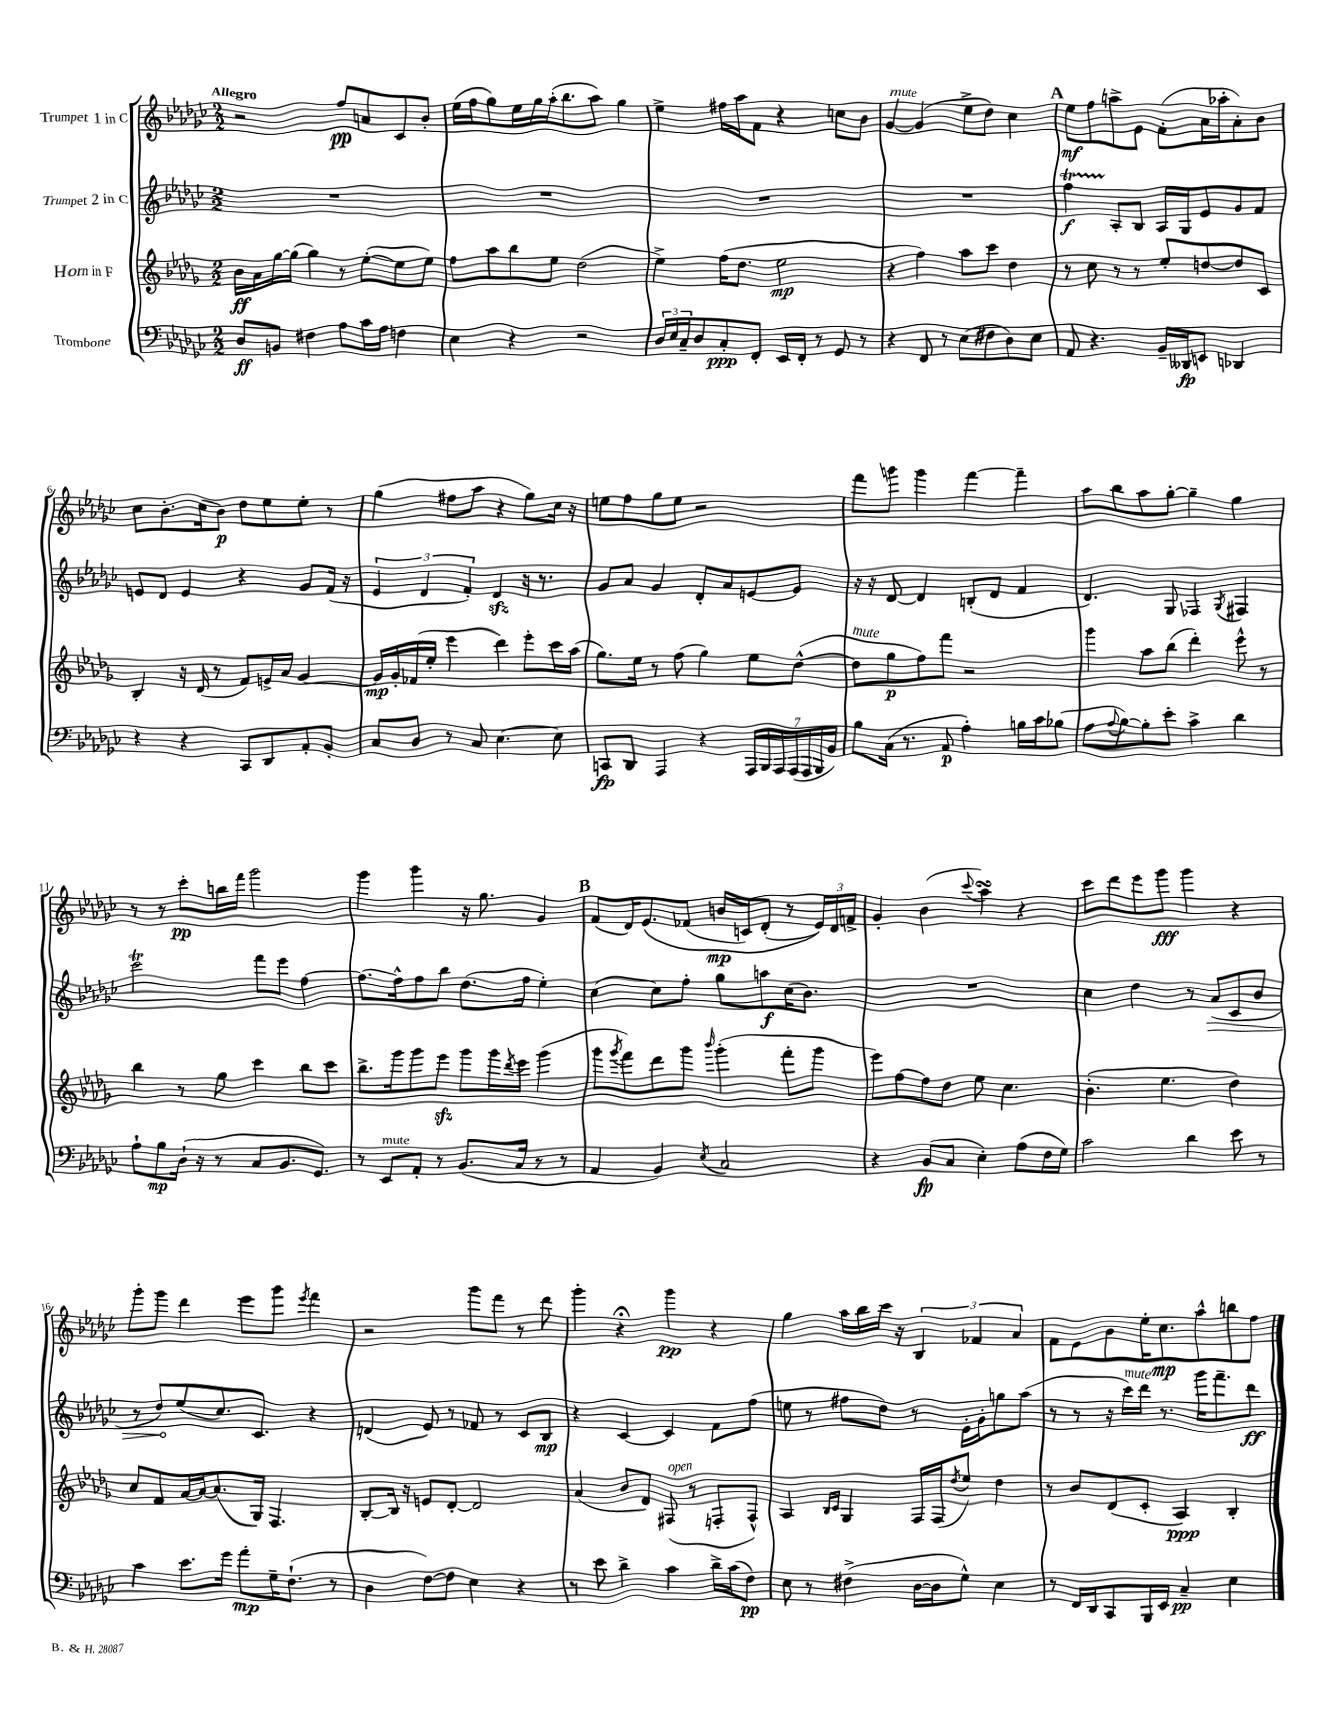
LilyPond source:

<<
\new StaffGroup <<
\new Staff = "s0" \with { instrumentName = "Trumpet 1 in C" } {
    \clef treble \key ges \major \numericTimeSignature \time 2/2 \tempo "Allegro"
    r2 f''8\pp a'8 ces'8 bes'8-. |
    ees''16( f''16 ges''8) ees''16 ges''16 aes''16-.( bes''8. aes''8) ges''4 |
    ees''4-> fis''16 aes''16 f'8 r4 c''8 bes'8 |
    ges'4~^\markup { \italic "mute" } ges'4( ees''8-> des''8) ces''4 |
    \mark \markup { \bold "A" } ees''8\mf f''8 a''8-> ees'8 f'8-.( aes'16 aes''16-. aes'8-.) bes'8 |
    ces''8 bes'8.-. ces''16( bes'8\p) des''8 ees''8 ees''8-. r8 |
    ges''4( fis''8 aes''8 r4 ges''8) ces''16 r16 |
    e''8 f''8 ges''8 e''8 r2 |
    f'''8 g'''8 g'''4 f'''4~ f'''4-- |
    aes''8 bes''8 aes''8 ges''8~-. ges''4-- ges''4 |
    r8 r8 ces'''8-.\pp b''16 f'''16 ges'''2 |
    ges'''4 ges'''4 r16 ges''8. ges'4 |
    \mark \markup { \bold "B" } f'8( des'16) ees'8.\( fes'8( b'16\mp c'16) des'8-.( r8 \tuplet 3/2 { ees'16)\) des'16 f'16-> } |
    ges'4-. bes'4( \appoggiatura { ces'''8 } aes''4\turn) r4 |
    ces'''8 des'''8 ees'''8 ges'''8\fff ges'''4 r4 |
    ges'''8-. ges'''8 des'''4 ees'''8 ges'''8 \acciaccatura { ees'''8 } f'''4 |
    r2 ges'''8 f'''8 r8 des'''8 |
    ges'''4-. r4\fermata ges'''4\pp r4 |
    ges''4 aes''16 bes''16 ces'''16 r16 \tuplet 3/2 { bes4 fes'4 aes'4 } |
    f'8 ees'8 ges'8 ees''16-. ces''8.\mp aes''8-^ b''8 f''8 \bar "|." |
}
\new Staff = "s1" \with { instrumentName = "Trumpet 2 in C" } {
    \clef treble \key ges \major \numericTimeSignature \time 2/2
    R1 |
    R1 |
    R1 |
    R1 |
    \mark \markup { \bold "A" } f''4\startTrillSpan\f aes8-.\stopTrillSpan bes8 aes16 ges16 ees'8 ges'8 f'8 |
    e'8 des'8 e'4 r4 ges'8 f'16( r16 |
    \tuplet 3/2 { ees'4 des'4 f'4-.) } des'4\sfz r16 r8. |
    ges'8 aes'8 ges'4 des'8-. aes'8 e'8~ e'8 |
    r16 r16 des'8~ des'4 b8-.( des'8 f'4 |
    des'4.) ges8 fes4 \acciaccatura { ges8 } fis4 |
    ces'''2\trill f'''8 ees'''8 f''4~ |
    f''8.~ f''16-^ f''8 bes''8 des''8.( f''16 ees''4-.) |
    \mark \markup { \bold "B" } ces''4~ ces''8 f''8-. ges''8 a''8\f ces''16( bes'8.) |
    R1 |
    ces''4 des''4 r8 \once \override Hairpin.circled-tip = ##t aes'8\>( ces'8 bes'8 |
    r8 des''8\!) ees''8( ces''8.) ces'8. r4 |
    d'4( ees'8) r8 fes'8 r8 ces'8 bes8\mp |
    r4 ces'4~ ces'4 f'8 f''8( |
    e''8 r8 fis''8 des''8) r8 ees'16-. ges'16-. g''8 aes''8( |
    r8 r8 r16 ces'''16^\markup { \italic "mute" }) des'''16 r8. ges'''16 f'''8.-- des'''8\ff \bar "|." |
}
\new Staff = "s2" \with { instrumentName = "Horn in F" } {
    \clef treble \key des \major \numericTimeSignature \time 2/2
    bes'16\ff aes'16 ges''16~ ges''16( ges''4) r8 ees''8~-.( ees''8 ees''8) |
    f''8 aes''8 bes''8 ees''8 des''2( |
    ees''4->) f''16( des''8. ees''2\mp |
    r4 f''4) aes''8 c'''8 des''4 |
    \mark \markup { \bold "A" } r8 c''8 r8 r8 ees''8-. d''8~ d''8 c'8 |
    bes4-. r16 des'16( r8 f'8) e'16-> aes'16 ges'4~ |
    ges'16\mp ges'16-. fes'16( ees''16-. ees'''4 des'''4) ees'''8-. c'''16 aes''16( |
    ges''8.) ees''16 r8 f''8( ges''4) ees''8 des''8~-^( |
    des''8^\markup { \italic "mute" } ges''8\p f''8) f'''8 r2 |
    ges'''4 aes''8 bes''8( des'''4-.) ees'''8-^ r8 |
    bes''4 r8 ges''8 c'''4 bes''8 c'''8 |
    bes''8.-> ges'''16 ges'''8 ees'''8\sfz ges'''8 ges'''16 \acciaccatura { des'''8 } ees'''16 ges'''4( |
    \mark \markup { \bold "B" } ges'''8 \acciaccatura { ges'''8 } f'''8) des'''8 ges'''8 \grace { bes'''16 } ges'''4-.( f'''8-. ges'''8 |
    ees'''8) f''8~ f''8 des''8 ees''8 c''4. |
    bes'4.-.( ees''4. des''4) |
    c''8 f'8 aes'16~ aes'16~ aes'8.( ges16) f4. |
    bes8~-. bes16 r16 e'8 des'8~-. des'2 |
    aes'4( bes'8 des'8) fis8^\markup { \italic "open" }( r8 f8-. f8-^) |
    aes4 \grace { bes16 c'16 } ges4 f16 f16( \acciaccatura { des''8 } ees''8) des''4 |
    r8 bes'8 des'8( c'8-. aes4\ppp) bes4-. \bar "|." |
}
\new Staff = "s3" \with { instrumentName = "Trombone" } {
    \clef bass \key ges \major \numericTimeSignature \time 2/2
    des8\ff b,8 fis4 aes8 ces'16 aes16 f4 |
    ees4 r4 r2 |
    \tuplet 3/2 { des16 ees16 ces16-- } des8 ces8-.\ppp f,8-. ees,16 f,16-. r8 ges,8 r8 |
    r4 f,8 r8 ees8( fis8 des8) ees8 |
    \mark \markup { \bold "A" } aes,8 r4. bes,16-- deses,16\fp e,8 des,4 |
    r4 r4 ces,8 des,8 aes,8-. bes,8-. |
    ces8 des8 r8 ces8 ees4.~ ees8 |
    c,8\fp des,8 aes,,4 r4 \tuplet 7/4 { aes,,16 bes,,16 aes,,16 aes,,16( aes,,16 bes,,16 bes,16) } |
    bes8 ces16( r8. aes,8\p aes4-.) b16 ces'16 bes8( |
    aes8 \appoggiatura { aes8 } bes8~) bes8-. ees'8-. ces'4-> des'4 |
    aes8-! bes8\mp des16-!( r16 r8 ces8 bes,8. ges,8.) |
    r8 ees,8^\markup { \italic "mute" } aes,8-. r8 bes,8.( ces16 r8 r8 |
    \mark \markup { \bold "B" } aes,4 bes,4) \acciaccatura { ees8 } ces2 |
    r4 bes,8\fp( ces8 ees4-.) aes8( f16 ges16) |
    ces'2 des'4 ees'8 r8 |
    ces'4 ees'8. ges'16 aes'8-.\mp ges16-- f8.-!( r8 |
    des4 f8~) f8 ees4 r4 |
    r8 ees'8 des'4-> ces'4 des'16-> ces'16( f8\pp) |
    ees8 r8 fis4->( des16~ des16 ges8-^) ees4 |
    r8 f,16 des,16 ces,8 bes,,16 ees,16 ces4--\pp ees4 \bar "|." |
}
>>
>>
